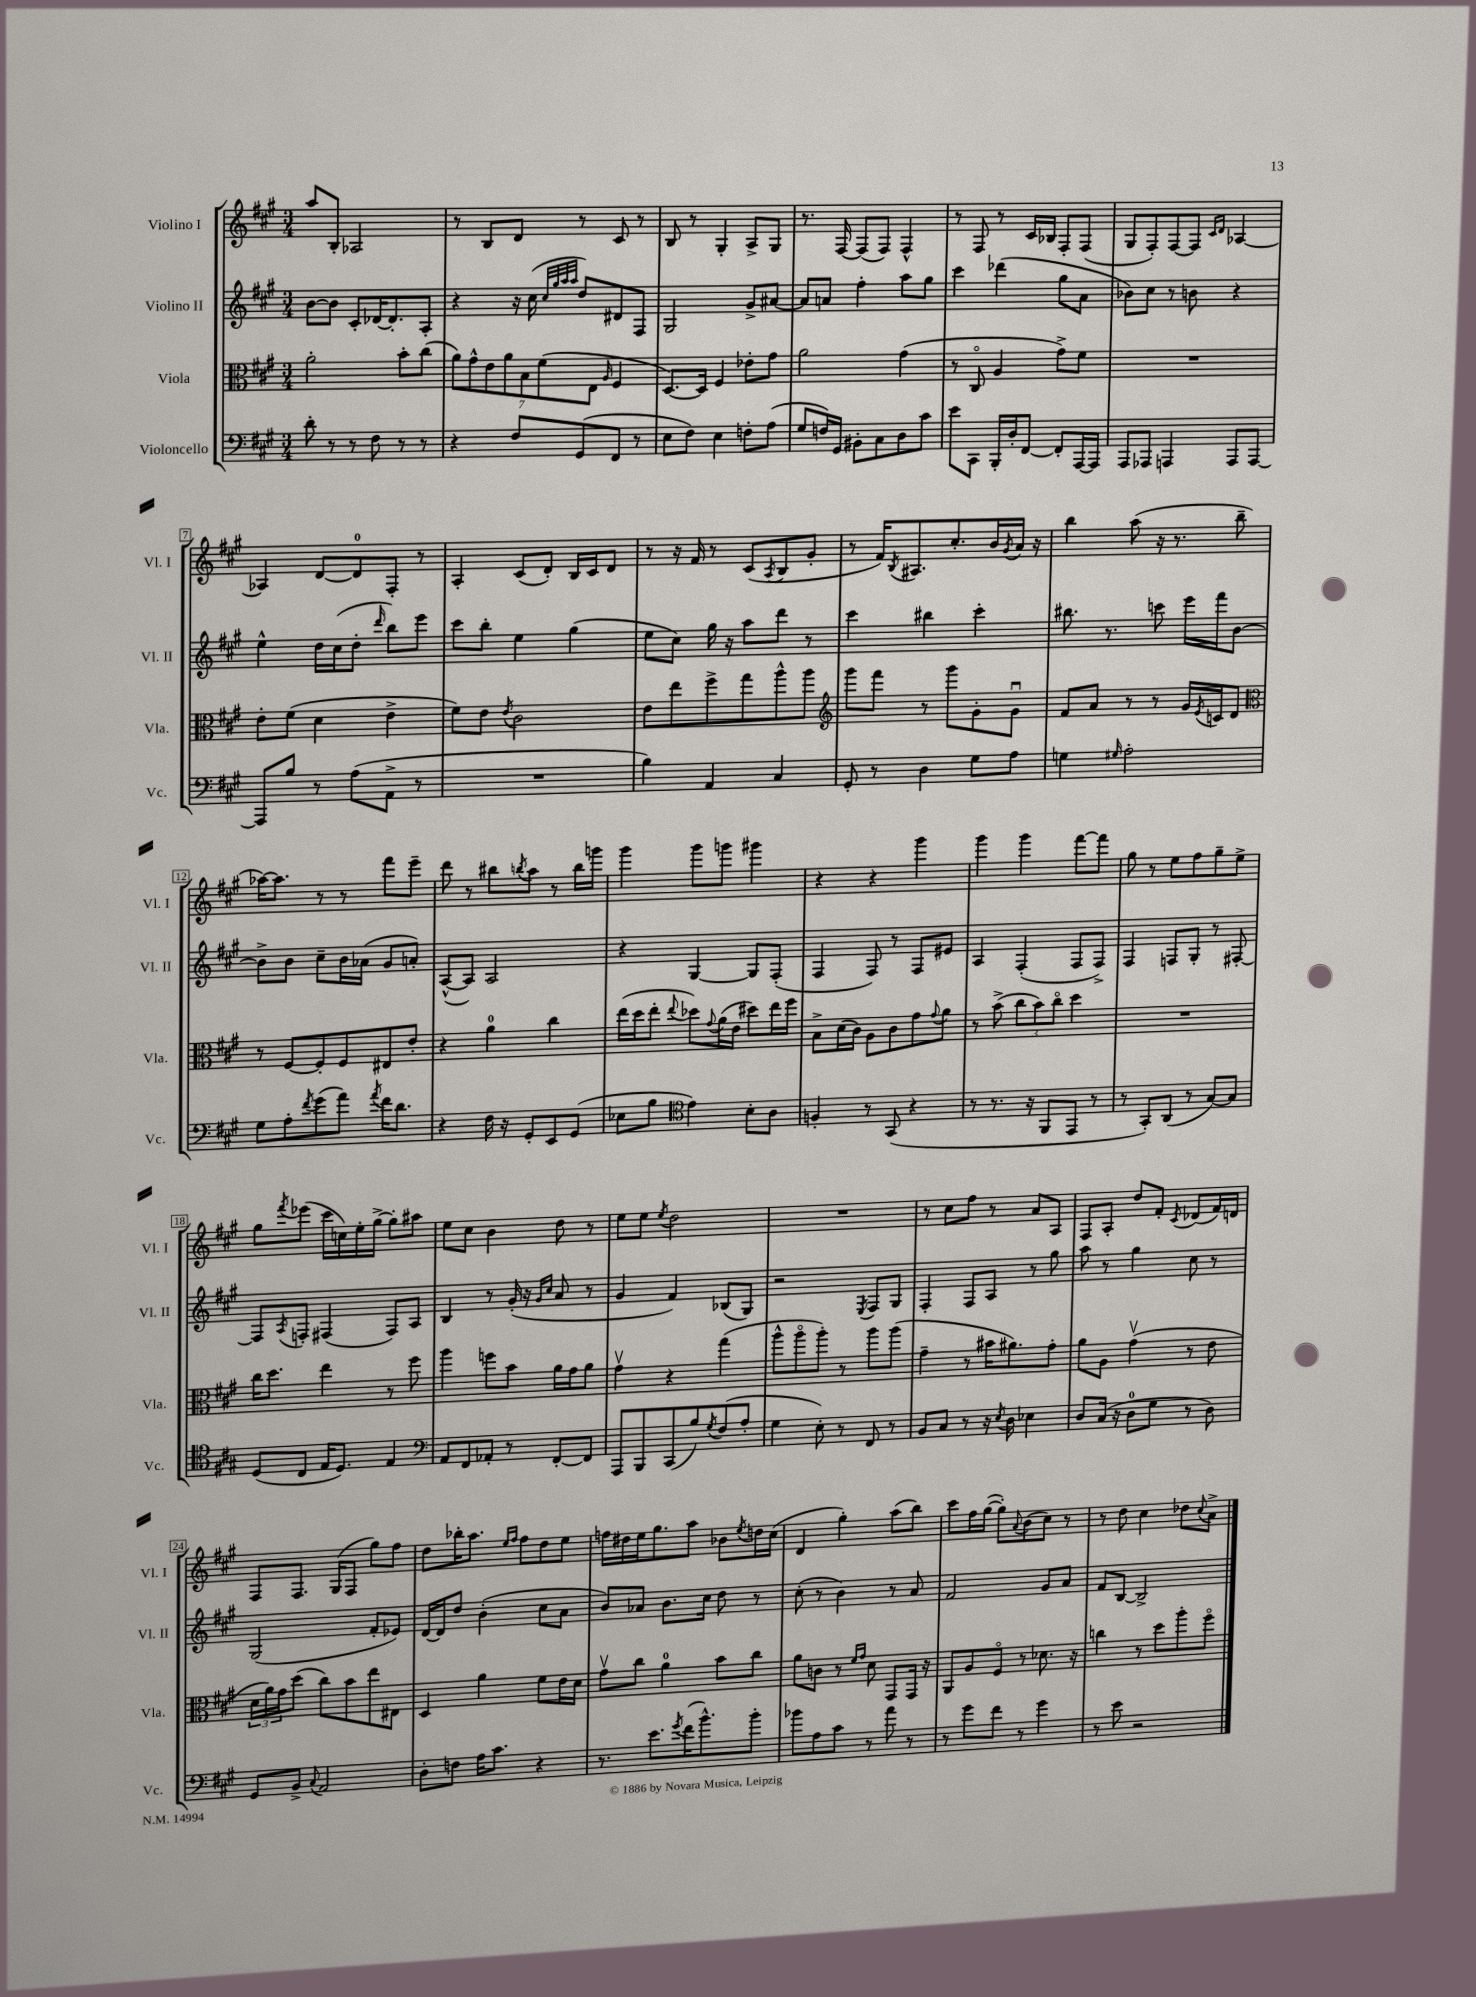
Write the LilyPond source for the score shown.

<<
\new StaffGroup <<
\new Staff = "s0" \with { instrumentName = "Violino I" shortInstrumentName = "Vl. I" } {
    \clef treble \key a \major \numericTimeSignature \time 3/4
    a''8 b8-. aes2 |
    r8 b8 d'8 r8 cis'8 r8 |
    b8 r8 gis4-. a8-> gis8 |
    r8. fis16~ fis8( fis8) fis4-^ |
    r8 fis8 r8 cis'16 bes16 fis8-. fis8( |
    gis8 fis8-.) fis8~ fis8 \grace { cis'16 d'16 } aes4~ |
    aes4 d'8~ d'8-0 fis8-. r8 |
    a4-. cis'8( d'8-.) b16 cis'16 d'8 |
    r8 r16 fis'16 r8 cis'8( \acciaccatura { a8 } b8 gis'8-. |
    r8 fis'16) \acciaccatura { b8 } ais8. cis''8.-. b'16 \acciaccatura { gis'8 } a'16 r16 |
    b''4 a''8( r16 r8. b''8-- |
    aes''16~) aes''8. r8 r8 fis'''8 e'''8-- |
    d'''8 r8 bis''8 \acciaccatura { b''8 } a''8 r8 b''16 g'''16 |
    gis'''4 gis'''8 g'''8 gis'''4 |
    r4 r4 gis'''4 |
    gis'''4 gis'''4 fis'''8~ fis'''8 |
    gis''8 r8 e''8 fis''8 gis''8-- e''8-> |
    gis''8 \acciaccatura { fis'''8 } ees'''8( cis'''16 c''16) e''16-. gis''16~-> gis''8-. ais''8 |
    e''8 cis''8 b'4 d''8 r8 |
    e''8 e''8 \acciaccatura { e''8 } d''2 |
    R2. |
    r8 cis''8 fis''8 r8 a'8 a8 |
    fis8 a8-. d''8 fis'8-. \acciaccatura { cis'8 } des'8( fis'16) d'16 |
    fis8 fis8. gis16( fis8 gis''8) fis''8 |
    d''8 bes''16-. a''8. \grace { e''16 fis''16 } fis''8 d''8 e''8 |
    f''16 dis''16 e''16 gis''8. a''8 bes'8 \acciaccatura { e''8 } d''16 cis''16( |
    d'4 gis''4-.) a''8( b''8) |
    cis'''8 fis''16 gis''16~( gis''8-.) \appoggiatura { a'8 } b'8( cis''8) r8 |
    r8 d''8 cis''4 des''8 \appoggiatura { cis''8 } a'8-> \bar "|." |
}
\new Staff = "s1" \with { instrumentName = "Violino II" shortInstrumentName = "Vl. II" } {
    \clef treble \key a \major \numericTimeSignature \time 3/4
    b'8~ b'8 cis'8-. des'16~ des'8.-. a8-. |
    r4 r16 cis''16( \grace { cis''32 gis''32 a''32 a''32 } d''8) dis'8 fis8 |
    gis2 gis'8-> ais'8~ |
    ais'8 a'8 fis''4-. a''8 gis''8 |
    cis'''4 des'''4( gis''8 a'8 |
    bes'8) cis''8 r8 b'8 r4 |
    e''4-^ d''16 cis''16( d''8-. \grace { d'''16 } b''8) e'''8 |
    cis'''8 b''8-. e''4 gis''4( |
    e''8 cis''8) gis''16 r16 a''8 d'''8 r8 |
    cis'''4 bis''4 cis'''4-. |
    bis''8. r8. c'''8 e'''16 fis'''16 b'8~ |
    b'8-> b'8 cis''8-- b'16 aes'16( gis'8 a'8-.) |
    a8~-^( a8) a2 |
    r4 gis4~ gis8 fis8-.( |
    fis4 fis8) r8 fis8 eis'8 |
    a4 fis4-.( fis8 fis8->) |
    fis4 f8 gis8-. r8 fis8~-. |
    fis8 \acciaccatura { a8 } f8-. fis4( fis8) a8 |
    b4 r8 gis'16-.( r16 \grace { gis'16 cis''16 } a'8 r8 |
    gis'4 fis'4) bes8( gis8) |
    r2 \acciaccatura { e8 } fis8 gis8 |
    fis4-. fis8 a8 r8 gis''8 |
    a''8 r8 gis''4 cis''8 r8 |
    gis2( fis'8-. ees'8) |
    d'16~ d'16 d''8 b'4-.( cis''8 a'8 |
    b'8) aes'8 b'8. cis''16 d''8 r8 |
    cis''8-.( r8 b'4) r8 a'8 |
    fis'2 gis'8 a'8 |
    fis'8 b8~ b2-> \bar "|." |
}
\new Staff = "s2" \with { instrumentName = "Viola" shortInstrumentName = "Vla." } {
    \clef alto \key a \major \numericTimeSignature \time 3/4
    a'2-. b'8-. cis''8( |
    \tuplet 7/4 { a'8) gis'8-^ e'8 a'8 b8 fis'8( e8 } \grace { a16 } fis4 |
    d8.~) d16 fis4 ees'8-. gis'8 |
    a'2 gis'4( |
    r8 cis8\flageolet a4 gis'8->) fis'8 |
    R2. |
    e'8-. fis'8( d'4 e'4-> |
    fis'8) e'8 \acciaccatura { e'8 } cis'2 |
    e'8 e''8 fis''8-> gis''8 a''8-^ a''8 |
    \clef treble gis'''8 fis'''8 r8 gis'''8 gis'8-. gis'8\downbow |
    fis'8 a'8 r8 r8 gis'16 \acciaccatura { e'8 } c'16 d'8 |
    \clef alto r8 fis8~ fis8-. fis8 eis8 e'8-. |
    r4 a'4-0 cis''4 |
    e''16( d''16 e''8-. \appoggiatura { e''8 } des''8) \appoggiatura { gis'8 } a'16( e'16 dis''8) e''16 fis''16 |
    b8-> d'16( cis'16) a8 cis'8 gis'8 \appoggiatura { gis'8 } a'8 |
    r8 b'8->( \tuplet 3/2 { cis''8 b'8) cis''8\flageolet } d''4 |
    R2. |
    cis''16 d''8. e''4 r8 fis''8 |
    a''4 f''8 b'8 a'16 gis'16 a'8 |
    gis'4\upbow r4 gis''4( |
    a''8-^ a''8\flageolet a''8-.) r8 a''8 a''8( |
    gis'4-- r8 bis'16 ais'8.) gis'8-. |
    a'8 a8 gis'4\upbow( r8 e'8 |
    \tuplet 3/2 { d'16 a'16) gis'16 } d''8( cis''8) b'8 e''8 eis8 |
    d4 a'4 fis'8 e'16 d'16 |
    gis'8\upbow cis''8 a'4-0 b'8 cis''8 |
    a'8 c'8 r8 \grace { fis'16 gis'16 } d'8 gis,8 gis,16 r16 |
    a,8 a8 fis8\flageolet r8 des'8. r16 |
    c''4 r8 d''8 a''8-. fis''8\flageolet \bar "|." |
}
\new Staff = "s3" \with { instrumentName = "Violoncello" shortInstrumentName = "Vc." } {
    \clef bass \key a \major \numericTimeSignature \time 3/4
    d'8-. r8 r8 fis8 r8 r8 |
    r4 fis8 gis,8( fis,8 r8 |
    e8 fis8) e4 f8-. a8( |
    gis8 f16) gis,16 bis,8-. cis8 d8 cis'8 |
    e'8 cis,8 b,,16-. d16-. fis,8~ fis,8-. a,,16~ a,,16 |
    a,,8 aes,,8 a,,4 a,,8 a,,8~ |
    a,,8 b8 r8 a8( a,8-> r8 |
    R2. |
    b4) a,4 cis4 |
    gis,8-. r8 d4 gis8 a8 |
    g4 \grace { gis16 } a2-. |
    gis8 a8-. \acciaccatura { fis'8 } gis'8( a'8) \acciaccatura { a'8 } fis'16 d'8. |
    r4 fis16 r16 gis,8-. e,8 gis,8( |
    ees8 b8 \clef tenor e'4) b8-. a8 |
    f4-. r8 gis,8( r4 |
    r8 r8. r16 fis,8 e,8 r8 |
    r8 gis,8-.) a,8( r8 gis8~) gis8 |
    d8( cis8 e16 d8.) e4 |
    \clef bass a,8 fis,8 aes,8-. r8 fis,8~-. fis,8 |
    a,,8 b,,8 cis,8( b8) \acciaccatura { gis8 } fis8( a8-. |
    gis4 e8-.) r8 fis,8 r8 |
    b,8 cis8 r8 r16 \acciaccatura { e8 } d16 ees4 |
    d8 cis16( r16 d8-0 gis8 r8 d8) |
    gis,8 b,8-> \appoggiatura { cis8 } a,2 |
    d8-. f8 a16 cis'8. r4 |
    r8. e'8. \acciaccatura { gis'8 } fis'16( b'8.-^) b'8-. |
    bes'8 a8 cis'8 r8 a'8 r8 |
    r8 gis'8 fis'8 r8 gis'4 |
    r8 e'8 r2 \bar "|." |
}
>>
>>
\layout { \context { \Score \override BarNumber.stencil = #(make-stencil-boxer 0.1 0.3 ly:text-interface::print) } }
